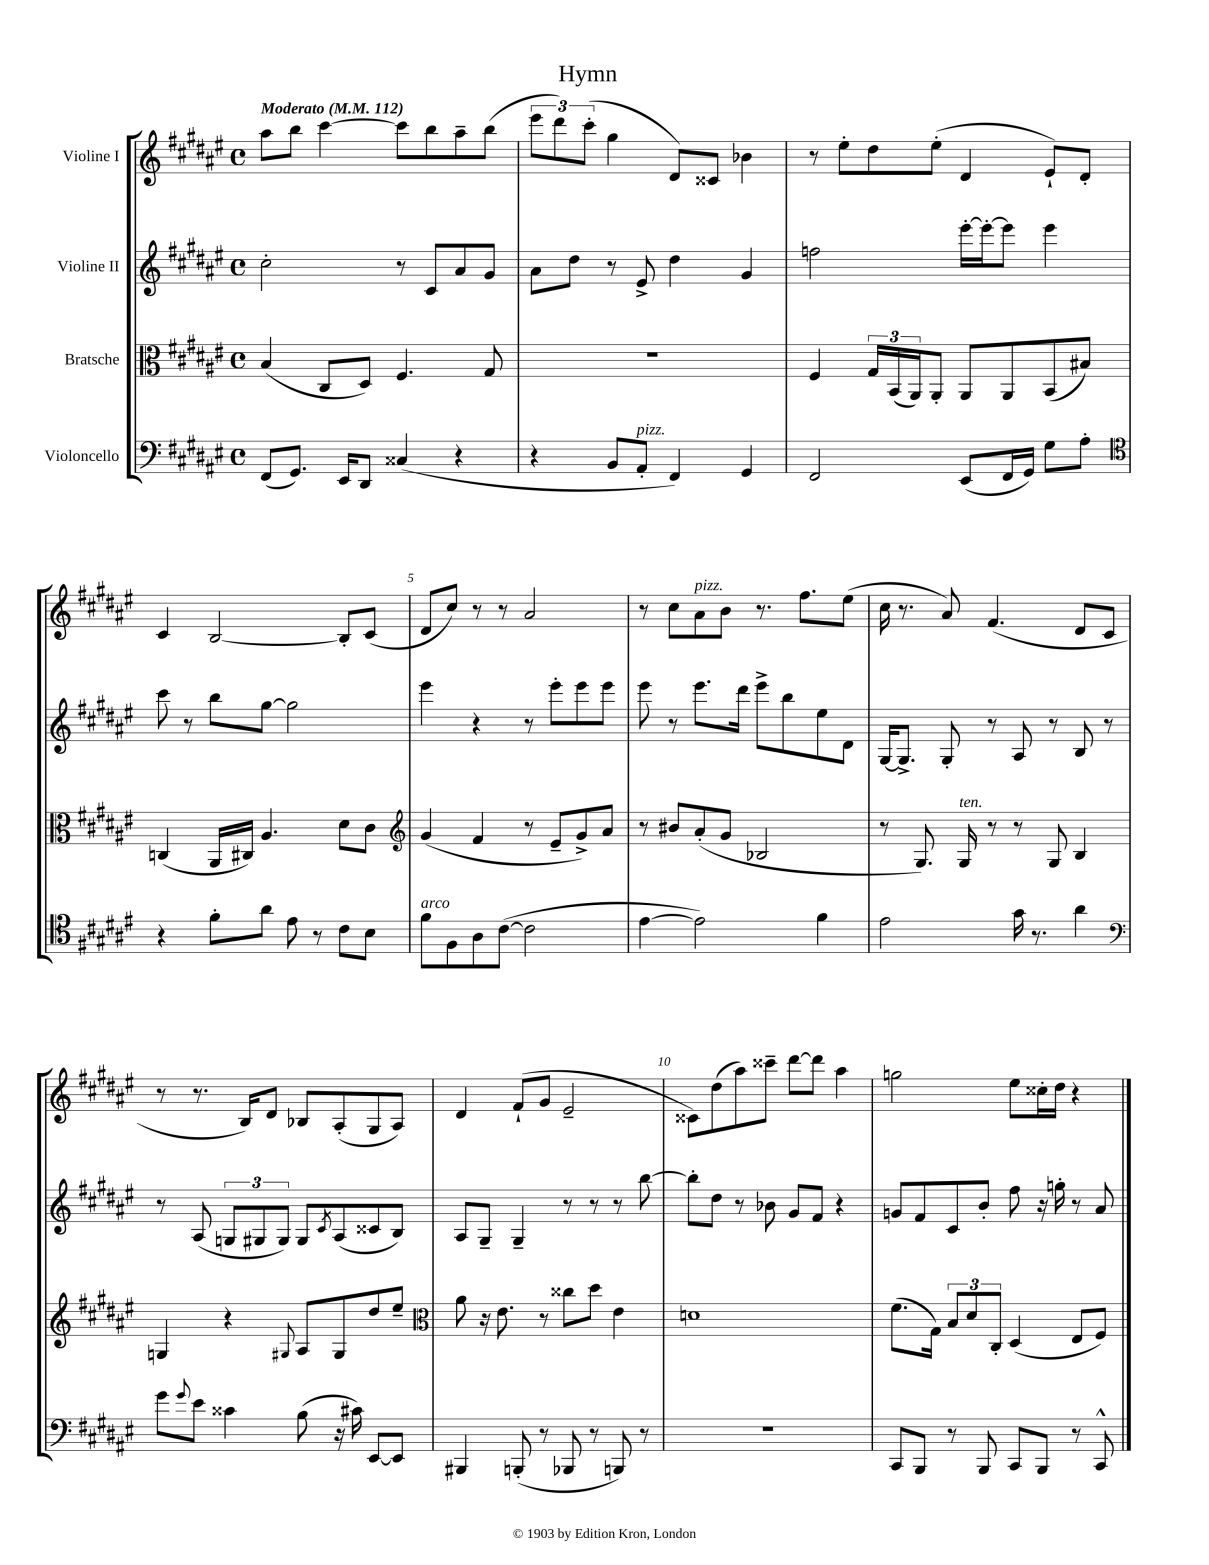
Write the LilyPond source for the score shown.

\header { title = "Hymn" }
<<
\new StaffGroup <<
\new Staff = "s0" \with { instrumentName = "Violine I" } {
    \clef treble \key fis \major \defaultTimeSignature \time 4/4 \tempo "Moderato" 4 = 112
    ais''8 b''8 cis'''4~ cis'''8 b''8 ais''8-- b''8( |
    \tuplet 3/2 { eis'''8 dis'''8) cis'''8-.( } gis''4 dis'8) cisis'8 bes'4 |
    r8 eis''8-. dis''8 eis''8-.( dis'4 eis'8-!) dis'8-. |
    cis'4 b2~ b8-. cis'8( |
    dis'8 cis''8) r8 r8 ais'2 |
    r8 cis''8 ais'8^\markup { \italic "pizz." } b'8 r8. fis''8. eis''8( |
    cis''16 r8. ais'8) fis'4.( dis'8 cis'8 |
    r8 r8. b16) dis'8 bes8 ais8-.( gis8 ais8) |
    dis'4 fis'8-!( gis'8 eis'2-- |
    cisis'8) dis''8( ais''8) cisis'''8-- dis'''8~ dis'''8 ais''4 |
    g''2 eis''8 cisis''16-. dis''16 r4 \bar "|." |
}
\new Staff = "s1" \with { instrumentName = "Violine II" } {
    \clef treble \key fis \major \defaultTimeSignature \time 4/4
    cis''2-. r8 cis'8 ais'8 gis'8 |
    ais'8 dis''8 r8 eis'8-> dis''4 gis'4 |
    f''2 eis'''16~-. eis'''16~-. eis'''8 eis'''4 |
    cis'''8 r8 b''8 gis''8~ gis''2 |
    eis'''4 r4 r8 eis'''8-. eis'''8 eis'''8 |
    eis'''8 r8 eis'''8. dis'''16 eis'''8-> b''8 eis''8 dis'8 |
    gis16~ gis8.-> gis8-. r8 ais8 r8 b8 r8 |
    r8 ais8( \tuplet 3/2 { g8 gis8 gis8) } gis8 \acciaccatura { cis'8 } ais8( cisis'8 b8) |
    ais8 gis8-- gis4-- r8 r8 r8 b''8~ |
    b''8-. dis''8 r8 bes'8 gis'8 fis'8 r4 |
    g'8 fis'8 cis'8 b'8-. fis''8 r16 g''16-. r8 ais'8 \bar "|." |
}
\new Staff = "s2" \with { instrumentName = "Bratsche" } {
    \clef alto \key fis \major \defaultTimeSignature \time 4/4
    b4( cis8 dis8) fis4. gis8 |
    R1 |
    fis4 \tuplet 3/2 { gis16 b,16( ais,16) } ais,8-. ais,8 ais,8 b,8( bis8) |
    c4( ais,16 cis16) ais4. dis'8 cis'8 |
    \clef treble gis'4( fis'4 r8 eis'8-- gis'8->) ais'8 |
    r8 bis'8 ais'8-.( gis'8 bes2 |
    r8 gis8.) gis16^\markup { \italic "ten." } r8 r8 gis8 b4 |
    g4 r4 \appoggiatura { gis8 } ais8 gis8 dis''8 eis''8-- |
    \clef alto ais'8 r16 eis'8. r8 cisis''8 dis''8 eis'4 |
    d'1 |
    fis'8.( gis16) \tuplet 3/2 { b8 dis'8 cis8-. } dis4( eis8 fis8) \bar "|." |
}
\new Staff = "s3" \with { instrumentName = "Violoncello" } {
    \clef bass \key fis \major \defaultTimeSignature \time 4/4
    fis,8( gis,8.) eis,16 dis,8 cisis4( r4 |
    r4 b,8 ais,8-.^\markup { \italic "pizz." } fis,4) gis,4 |
    fis,2 eis,8( fis,16 gis,16) gis8 ais8-. |
    \clef tenor r4 fis'8-. ais'8 eis'8 r8 cis'8 b8 |
    fis'8^\markup { \italic "arco" } fis8 ais8 cis'8~( cis'2 |
    eis'4~ eis'2) fis'4 |
    eis'2 gis'16 r8. ais'4 |
    \clef bass gis'8 \appoggiatura { gis'8 } eis'8 cisis'4 b8( r16 cis'16) eis,8~ eis,8 |
    bis,,4 b,,8-.( r8 bes,,8 r8 b,,8) r8 |
    r1 |
    cis,8 b,,8 r8 b,,8 cis,8 b,,8 r8 cis,8-^ \bar "|." |
}
>>
>>
\layout { \context { \Score \override BarNumber.break-visibility = ##(#f #t #t) barNumberVisibility = #(every-nth-bar-number-visible 5) } }
